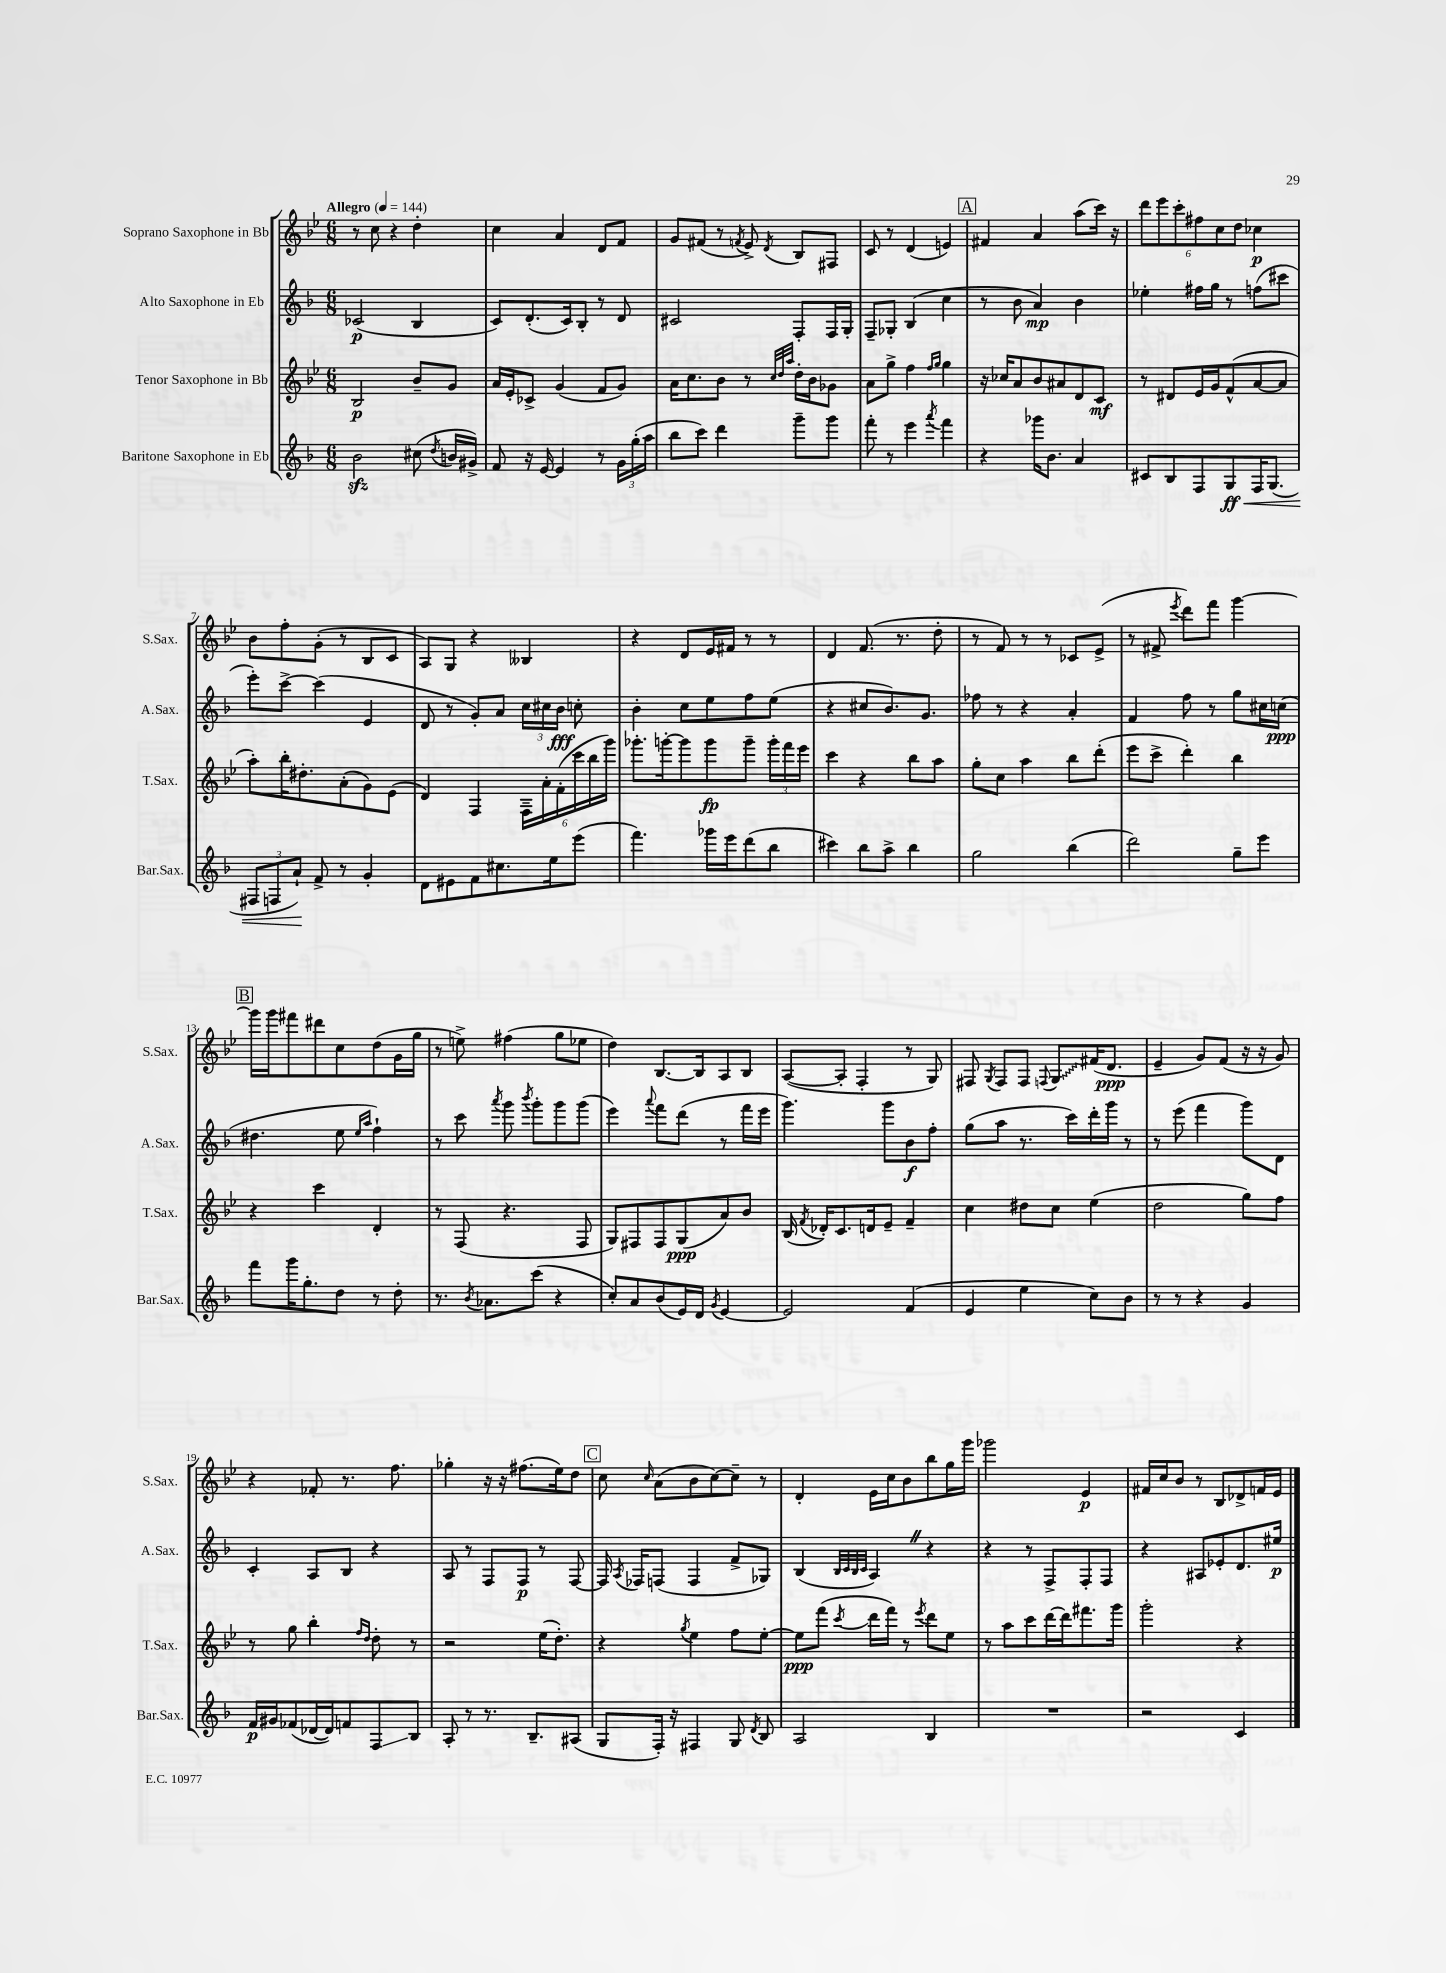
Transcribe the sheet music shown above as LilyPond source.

<<
\new StaffGroup <<
\new Staff = "s0" \with { instrumentName = "Soprano Saxophone in Bb" shortInstrumentName = "S.Sax." } {
    \clef treble \key bes \major \numericTimeSignature \time 6/8 \tempo "Allegro" 4 = 144
    \autoBeamOff r8 c''8 r4 d''4-. |
    c''4 a'4 d'8[ f'8] |
    g'8[ fis'8]( r8 \acciaccatura { f'8 } ees'8->) \acciaccatura { d'8 } bes8[ fis8] |
    c'8 r8 d'4( e'4) |
    \mark \markup { \box "A" } fis'4 a'4 a''8[( c'''16]) r16 |
    \tuplet 6/4 { d'''8[ ees'''8 c'''8-. fis''8 c''8 d''8] } ces''4\p |
    bes'8[ f''8-. g'8]-.( r8 bes8[ c'8] |
    a8[) g8] r4 beses4 |
    r4 d'8[ ees'16 fis'16] r8 r8 |
    d'4 f'8.( r8. d''8-. |
    r8 f'8) r8 r8 ces'8[ ees'8]->( |
    r8 fis'8-> \acciaccatura { ees'''8 } d'''8[) f'''8] g'''4~ |
    \mark \markup { \box "B" } g'''16[ g'''16 fis'''8 dis'''8 c''8 d''8( g'16 g''16] |
    r8 e''8->) fis''4( g''8[ ees''8] |
    d''4) bes8.[~ bes16 a8 bes8] |
    a8[~( a8]-. f4-. r8 g8) |
    fis8 \acciaccatura { g8 } fis8[ fis8] \appoggiatura { f8 } \once \override Glissando.style = #'zigzag g8[\glissando fis'16( d'8.]\ppp |
    ees'4-- g'8[) f'8]( r16 r16 g'8) |
    r4 fes'8-. r8. f''8. |
    ges''4-. r16 r16 fis''8.[( ees''16) d''8] |
    \mark \markup { \box "C" } c''8 \grace { c''16 } a'8[( bes'8 c''8~) c''8]-- r8 |
    d'4-. ees'16[ c''16 bes'8 bes''8 g''16 g'''16] |
    ges'''2 ees'4\p |
    fis'16[ c''16 bes'8] r8 bes8[ des'8-> f'16 ees'16] \bar "|." |
}
\new Staff = "s1" \with { instrumentName = "Alto Saxophone in Eb" shortInstrumentName = "A.Sax." } {
    \clef treble \key f \major \numericTimeSignature \time 6/8
    \autoBeamOff ces'2\p( bes4 |
    c'8[) d'8.-.( c'16) bes8]-. r8 d'8 |
    cis'2 f8[-. f16 g16]-. |
    f8[-- ges8]-. bes4( c''4 |
    \mark \markup { \box "A" } r8 bes'8 a'4\mp) bes'4 |
    ees''4-. fis''16[ g''16] r8 f''8[( cis'''8] |
    e'''8[-.) c'''8]~-> c'''4( e'4 |
    d'8 r8 g'8[-.) a'8] \tuplet 3/2 { c''16[ cis''16 bes'16]\fff } c''8-. |
    bes'4-. c''8[ e''8 f''8 e''8]( |
    r4 cis''8[ bes'8.) g'8.] |
    fes''8 r8 r4 a'4-. |
    f'4 f''8 r8 g''8[ cis''16 c''16]\ppp( |
    \mark \markup { \box "B" } dis''4. e''8 \grace { e''16[ a''16] } f''4-!) |
    r8 c'''8 \acciaccatura { a'''8 } g'''8 \acciaccatura { bes'''8 } g'''8[-. g'''8 g'''8]( |
    e'''4) \appoggiatura { a'''8 } f'''8[ d'''8]( r8 f'''16[ e'''16] |
    g'''4.) g'''8[ bes'8\f f''8]-. |
    g''8[( a''8] r8. c'''16[) d'''16-. g'''16] r8 |
    r8 e'''8( f'''4 g'''8[) d'8] |
    c'4-. a8[ bes8] r4 |
    a8 r8 f8[ f8]\p r8 f8~ |
    \mark \markup { \box "C" } f16 \acciaccatura { a8 } fes16[ f8]( f4 f'8[-> ges8]) |
    bes4( \grace { bes32[ c'32 bes32 c'32] } a4) \once \override BreathingSign.text = \markup { \musicglyph "scripts.caesura.straight" } \breathe r4 |
    r4 r8 f8[-> f8-. f8] |
    r4 ais8[ ees'8-. d'8. eis''16]\p \bar "|." |
}
\new Staff = "s2" \with { instrumentName = "Tenor Saxophone in Bb" shortInstrumentName = "T.Sax." } {
    \clef treble \key bes \major \numericTimeSignature \time 6/8
    \autoBeamOff bes2\p bes'8[-- g'8] |
    a'16[ ees'16-. ces'8]-> g'4( f'8[ g'8]) |
    a'16[ c''8. bes'8] r8 \grace { c''32[ d''32 a''32] } d''16[-. bes'16 ges'8] |
    a'8[ g''8]-> f''4 \grace { f''16[ g''16] } g''4 |
    \mark \markup { \box "A" } r16 ces''16[ a'8 bes'8 ais'8 d'8 c'8]\mf |
    r8 dis'8[ ees'16 g'16 f'8-^( a'8~ a'8] |
    a''8[-.) bes''16-. dis''8.-. a'8-.( g'8) ees'8]( |
    d'4) f4 \tuplet 6/4 { f16[-- a'16-. f'16-.( c'''16 bes''16 g'''16]) } |
    ges'''8.[-. g'''16~-. g'''8 g'''8\fp g'''8]-- \tuplet 3/2 { g'''16[-. f'''16 ees'''16] } |
    c'''4 r4 bes''8[ a''8] |
    g''8[-. c''8] a''4 bes''8[ d'''8]-.( |
    ees'''8[ c'''8]-> d'''4-.) bes''4 |
    \mark \markup { \box "B" } r4 c'''4 d'4-. |
    r8 f8( r4. f8 |
    g8[) fis8 fis8 g8\ppp( a'8) bes'8] |
    bes16( \acciaccatura { f'8 } des'16[-.) c'8. d'16 ees'8]-- f'4-- |
    c''4 dis''8[ c''8] ees''4( |
    d''2 g''8[) f''8] |
    r8 g''8 bes''4-. \grace { f''16[ d''16] } d''8-. r8 |
    r2 ees''16[( d''8.]-.) |
    \mark \markup { \box "C" } r4 \acciaccatura { g''8 } ees''4 f''8[ ees''8]~-. |
    ees''8[\ppp f'''8]( \acciaccatura { c'''8 } d'''16[ f'''16]) r8 \acciaccatura { ees'''8 } d'''8[ ees''8] |
    r8 a''8[ c'''8 d'''16~ d'''16 fis'''8. g'''16] |
    g'''2-. r4 \bar "|." |
}
\new Staff = "s3" \with { instrumentName = "Baritone Saxophone in Eb" shortInstrumentName = "Bar.Sax." } {
    \clef treble \key f \major \numericTimeSignature \time 6/8
    \autoBeamOff bes'2\sfz cis''8( \acciaccatura { d''8 } b'16[ gis'16]->) |
    f'8 r16 e'16~ e'4 r8 \tuplet 3/2 { g'16[ g''16-.( a''16] } |
    bes''8[ c'''8]) d'''4 g'''8[-- g'''8] |
    f'''8-. r8 e'''4 \acciaccatura { a'''8 } f'''4 |
    \mark \markup { \box "A" } r4 ges'''16[ bes'8.] a'4 |
    cis'8[ bes8 f8 g8\ff\< f16 g8.]( |
    \tuplet 3/2 { fis8[ f8 a'8]-!\!) } f'8-> r8 g'4-. |
    d'8[ eis'8 f'8 cis''8. e''16 e'''8]( |
    f'''4.) ges'''16[ e'''16 d'''8( bes''8] |
    cis'''4) bes''8[ a''8]-> bes''4 |
    g''2 bes''4( |
    d'''2) g''8[-- e'''8] |
    \mark \markup { \box "B" } f'''8[ g'''16 g''8.-. d''8] r8 d''8-. |
    r8. \acciaccatura { bes'8 } aes'8.[ c'''8]( r4 |
    c''8[-.) a'8 bes'8( e'16) d'16] \acciaccatura { g'8 } e'4~ |
    e'2 f'4( |
    e'4 e''4 c''8[) bes'8] |
    r8 r8 r4 g'4 |
    f'16[\p gis'16 fes'8( des'16~ des'16) f'8 f8\glissando bes8] |
    a8-. r8 r8. bes8.[-- ais8]( |
    \mark \markup { \box "C" } g8[ f16]-.) r16 fis4 g8 \acciaccatura { d'8 } bes8 |
    a2 bes4 |
    R2. |
    r2 c'4 \bar "|." |
}
>>
>>
